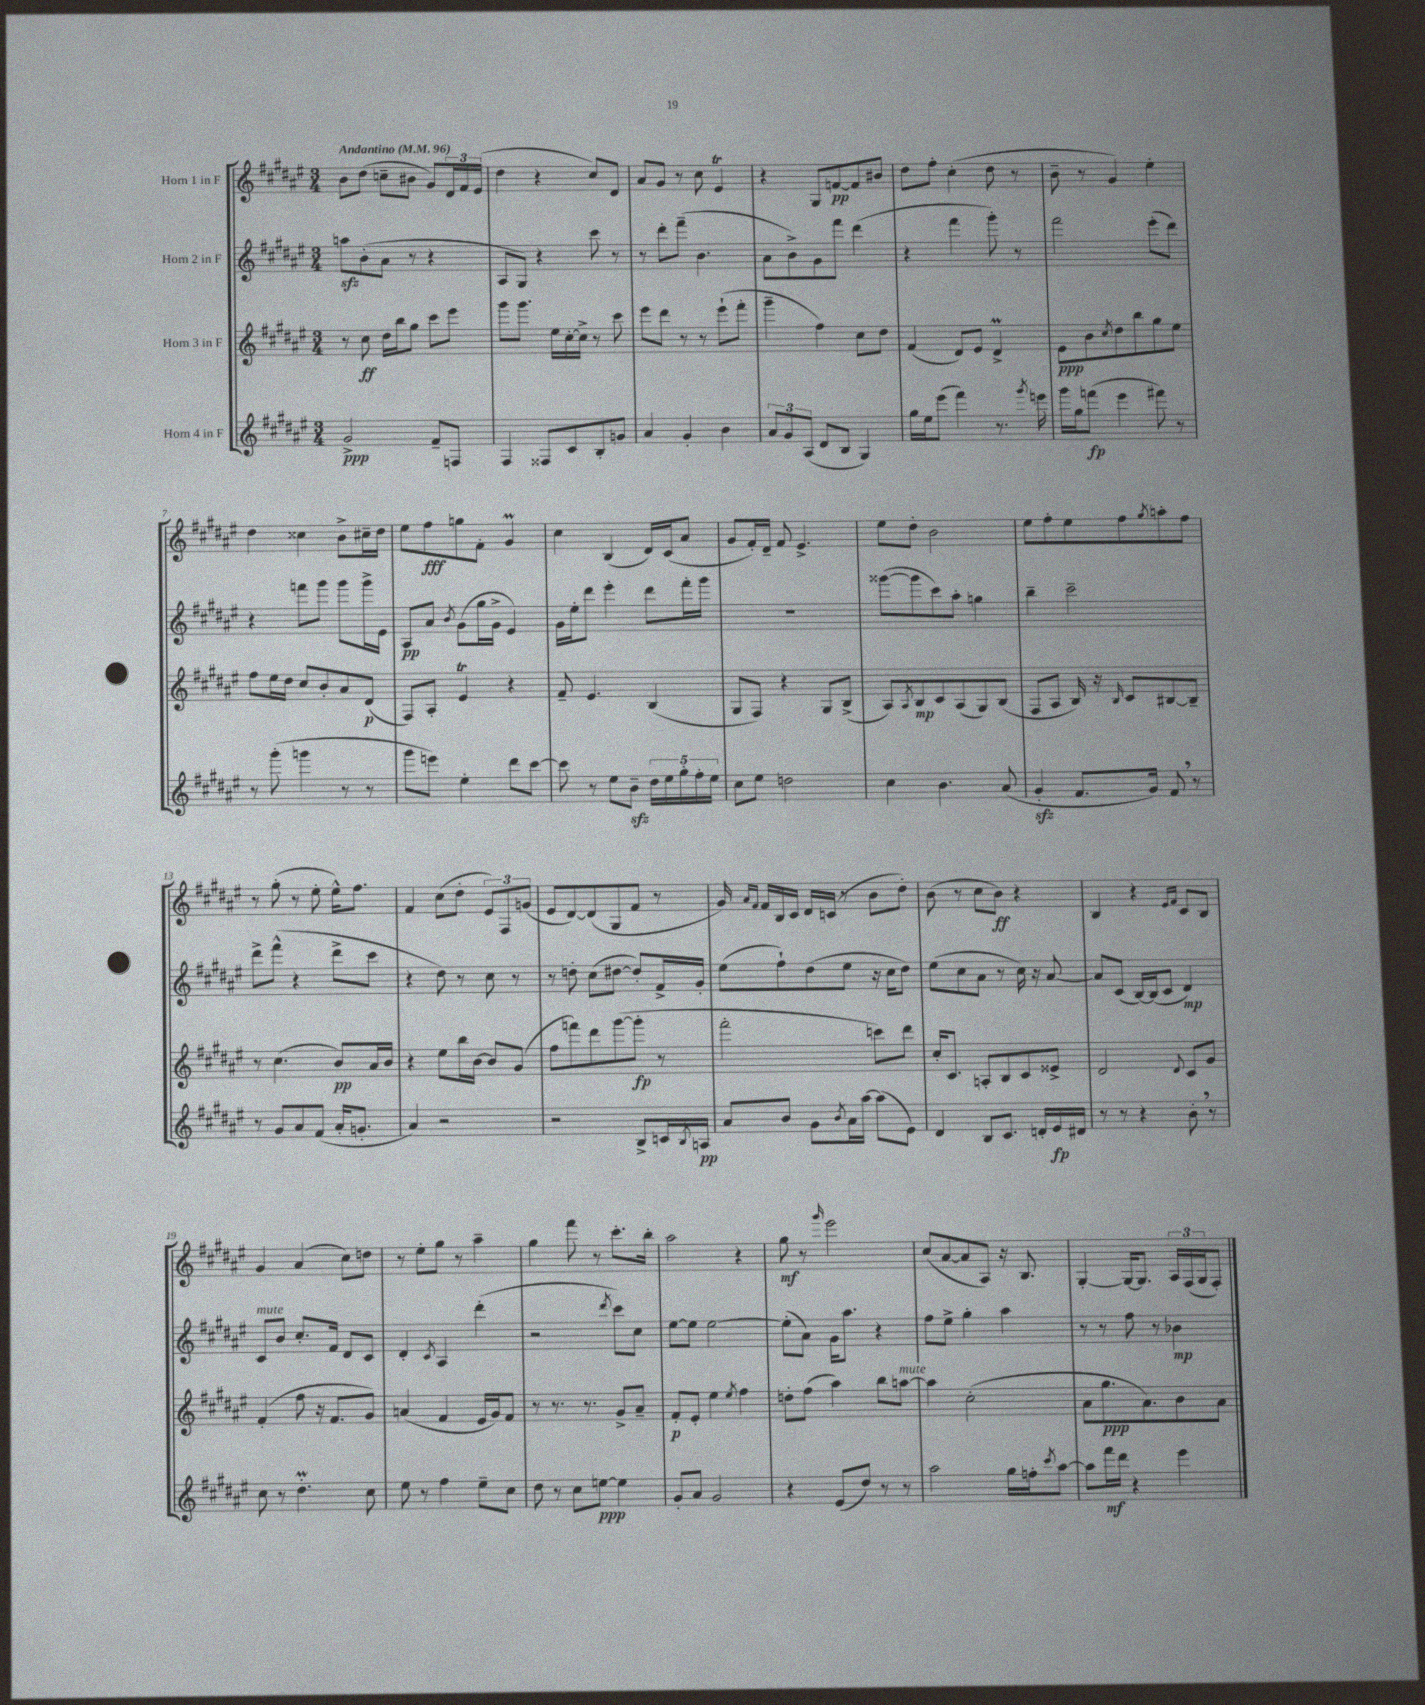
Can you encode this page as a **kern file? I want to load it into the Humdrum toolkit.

**kern	**kern	**kern	**kern
*staff4	*staff3	*staff2	*staff1
*clefG2	*clefG2	*clefG2	*clefG2
*k[f#c#g#d#a#e#]	*k[f#c#g#d#a#e#]	*k[f#c#g#d#a#e#]	*k[f#c#g#d#a#e#]
*M3/4	*M3/4	*M3/4	*M3/4
*MM96	*MM96	*MM96	*MM96
2g#^/	8r	8aa\L	8b\L
.	8cc#\	(8b'\	(8dd#\J
.	16dd#\LL	8a#\J	8cc~\L
.	16bb\J	.	.
.	8gg#\J	8r	8b#\J
8f#~/L	8ccc#\L	4r	8g#/L)
8F/J	8eee#\J	.	24d#/L
.	.	.	24f#/
.	.	.	(24e#/JJ
=	=	=	=
4F#/	8ggg#\L	8A#/L	4dd#\
.	8.ggg#\J	8G#/J)	.
8F##/L	.	4r	4r
.	16ee#\LL	.	.
8c#/	[16cc#'\	.	.
.	16cc#^\]JJ	.	.
8B'/	8r	8ccc#\	8cc#/L)
8g/J	8ccc#\	8r	8d#/J
=	=	=	=
4a#/	8eee#\L	8r	8a#/L
.	8ddd#\J	8ddd#'\L	8g#/J
4g#'/	8r	(8fff#~\J	8r
.	8r	4.b\	8cc#\
4b\	(8eee#`\L	.	4e#/
.	8fff#'\J	.	.
=	=	=	=
12a#/L	4ggg#~\	8a#\L	4r
12g#/	.	.	.
.	.	8b^\)	.
(12A#/J	.	.	.
8d#/L	4ff#\)	8g#\	8G#/L
8B/J	.	8fff#\J	[8f/
4G#/)	8cc#\L	(4ddd#\	8f/]
.	8dd#\J	.	8b#/J
=	=	=	=
16gg#\LL	(4f#/	4r	8dd#\L
16ee#\J	.	.	.
(8eee#\J	.	.	8ff#'\J
4fff#\)	8d#/L)	4fff#\	(4cc#'\
.	8e#/J	.	.
8.r	4d#^/	8ggg#'\)	8dd#\
.	.	8r	8r
8qggg#/	.	.	.
16eee\	.	.	.
=	=	=	=
16ggg#\LL	8e#\L	2fff#\	8b~\
16gg#\J	.	.	.
(8fff\J	8b\	.	8r
.	8qcc#/	.	.
4eee#\	8dd#\	.	4g#/)
.	8bb\	.	.
8fff#\)	8gg#\	(8eee#'\L	4ee#'\
8r	8ee#\J	8ddd#\J)	.
=	=	=	=
8r	8ff#\L	4r	4dd#\
(8ggg#'\	16ee#\L	.	.
.	16dd#\JJ	.	.
4ggg\	8cc#/L	8fff\L	4cc##\
.	8b'/	8ggg#\J	.
8r	8a#/	8ggg#\L	8b^\L
8r	(8d#/J	16ggg#^\L	16cc#~\L
.	.	16e#\JJ	16dd#\JJ
=	=	=	=
8ggg#\L	8F#/L)	8A#/L	8ee#\L
8eee\J)	8A#'/J	8a#/J	8ff#\
.	.	8qb/	.
4ee#'\	4e#/	(8g#\L	8gg\
.	.	16gg#\L	8f#'\J
.	.	16g#^\JJ	.
8ddd#\L	4r	4e#/)	4g#/
[8ccc#\J	.	.	.
=	=	=	=
8ccc#\]	8f#~/	16g#\LL	4cc#\
.	.	16ee#'\J	.
8r	4.e#/	8ddd#\J	.
8ee#\L	.	4eee#'\	(4B/
8b~\J	.	.	.
20dd#\LL	(4B/	8ddd#\L	16d#/LL)
20ee#\	.	.	.
.	.	.	(16c#/J
20gg#'\	.	.	.
.	.	16fff#'\L	8a#/J
20ff#'\	.	.	.
.	.	16ggg#\JJ	.
20ee#\JJ	.	.	.
=	=	=	=
8cc#\L	8G#/L	2.r	8g#/L
8ee#\J	8F#/J)	.	16f#'/L)
.	.	.	16d#~/JJ
2dd\	4r	.	8f#/
.	.	.	4.e#^/
.	8G#/L	.	.
.	(8B^/J	.	.
=	=	=	=
4cc#\	8A#/L)	([8ggg##\L	8ee#\L
.	8qA#/	.	.
.	8B/	8ggg##\]	8dd#'\J
4.b\	8c#/	8ccc#\)	2b\
.	(8A#/	8aa#'\J	.
.	8G#/)	4gg\	.
(8a#/	(8B/J	.	.
=	=	=	=
4g#'/	8F#/L	4bb~\	8ee#\L
.	8A#/J	.	8ff#'\
8.f#/L	16B/)	2ccc#~\	8ee#\
.	16r	.	.
.	16qqB/	.	.
.	8c#/L	.	8ff#\
16g#/Jk)	.	.	.
.	.	.	8qgg#/
8f#/	[8B#/	.	8aa'\
8r	8B#~/]J	.	8ff#\J
=	=	=	=
8r	8r	8ddd#^\L	8r
8g#/L	(4.cc#\	(8fff#^^\J	(8gg#'\
8a#/	.	4r	8r
(8f#/J	.	.	8ee#'\
16a#'/LK	8b/L)	8ddd#^\L	16ee#^^\LK)
8.g'/J	.	.	8.ff#\J
.	16a#/L	8ccc#\J	.
.	16b/JJ	.	.
=	=	=	=
4a#/)	4r	4r	4f#/
2r	8ee#\L	8dd#\)	(8cc#\L
.	16bb\L	8r	8dd#'\J
.	[16b\JJ	.	.
.	8b/]L	8cc#\	12e#/L)
.	.	.	12F#/
.	(8g#/J	8r	.
.	.	.	(12g/J
=	=	=	=
2r	8ff#\L	8r	8e#/L
.	8fff\)	8dd'\	[8d#/)
.	8ddd#\	(8cc#\L	(8d#/]
.	([8ggg#\	[8dd#\J	8G#/
8B^/L	8ggg#'\]J	8dd#'/]L)	8f#/J
16c/L	8r	16f#^/L	8r
8qB/	.	.	.
16A/JJ	.	16g#'/JJ	.
=	=	=	=
8a#/L	2fff#'\	(8ee#\L	16g#/)
.	.	.	16qqa#/LL
.	.	.	16qqf#/JJ
.	.	.	16f#/LL
8b/J	.	8ff#`\)	16B/
.	.	.	16c#/JJ
8g#\L	.	(8dd#\	16d#/LL
.	.	.	(16c/JJ
8qb/	.	.	.
16a#\L	.	8ee#\J	8r
[16aa#\JJ	.	.	.
(8aa#\]L	8ccc\L)	16r	8b\L
.	.	16cc#\LK	.
8e#\J)	8ddd#\J	8dd#\J)	8dd#'\J)
=	=	=	=
4d#/	16cc#'/LK	(8ee#\L	(8b\
.	8.c#/J	.	.
.	.	8cc#\	8r
8B/L	8A'/L	8a#\J	8cc#\L
8.c#/J	8B/	8r	8b\J)
.	8c#/	16cc#\)	4r
16d'/LL	.	16r	.
16e#/	8e##^/J	[8a#/	.
16d#/JJ	.	.	.
=	=	=	=
8r	2d#/	8a#/]L	4B/
8r	.	(8c#/J	.
4r	.	[16B/LL)	4r
.	.	(16B/]J	.
.	.	8c#/J	.
.	.	.	16qqe#/LL
.	8qqd#/	.	16qqf#/JJ
8b'\	8c#/L	4d#/)	8c#/L
8r	8g#/J	.	8B/J
=	=	=	=
8cc#\	(4f#'/	8c#/L	4g#/
8r	.	8b/J	.
4.dd#'\	8ff#\	8.cc#'/L	(4a#/
.	16r	.	.
.	8.f#/L	16f#/Jk	.
.	.	8d#/L	8cc#\L)
8cc#\	8g#/J)	8c#/J	8dd\J
=	=	=	=
8ee#\	(4a/	4d#'/	8r
8r	.	.	8ee#'\L
.	.	8qc#/	.
4ff#\	4f#/	4A#/	8gg#\J
.	.	.	8r
8ee#~\L	16e#/LL	(4ddd#'\	4aa#~\
.	16g#/J)	.	.
8cc#\J	8f#/J	.	.
=	=	=	=
8dd#\	8r	2r	4gg#\
8r	8.r	.	.
8cc#\L	.	.	8fff#\
.	8.r	.	.
[8ee\J	.	.	8r
.	.	8qddd#/	.
4ee\]	8g#^/L	8ccc#\L)	8.ccc#'\L
.	8a#~/J	8cc#\J	.
.	.	.	16bb'\Jk
=	=	=	=
8g#'/L	8f#'/L	[8ee#\L	2aa#\
8a#/J	8e#'/J	8ee#\]J	.
2g#/	4ee#\	[2ee#\	.
.	8qee#/	.	.
.	4ff#\	.	4r
=	=	=	=
4r	8dd'\L	(8ee#'\]L	8gg#\
.	(8ff#\J	8a#\J)	8r
.	.	.	16qqggg#/
(8e#/L	4aa#\)	16g#\LK	2eee#\
.	.	8.aa#\J	.
8dd#/J)	.	.	.
8r	8bb\L	4r	.
8r	[8aa\J	.	.
=	=	=	=
2aa#\	4aa\]	8ff#\L	(8cc#/L
.	.	8ee#^\J	[8a#/
.	(2cc#'\	4gg#'\	8a#/]
.	.	.	8A#/J)
16gg#\LL	.	4aa#\	16r
16ff'\J	.	.	8.B/
8qccc#/	.	.	.
[8aa#\J	.	.	.
=	=	=	=
8aa#\]L	8a#\L	8r	[4G#'/
16fff#\L	8.gg#\	8r	.
16ddd#\JJ	.	.	.
4r	.	8ff#\	16G#/_LK
.	8.a#\)	.	8.G#/]J
.	.	8r	.
4eee#\	8b\	4b-\	24A#/LL
.	.	.	(24F#/
.	.	.	24G#/J
.	8a#\J	.	8F#'/J)
==	==	==	==
*-	*-	*-	*-
